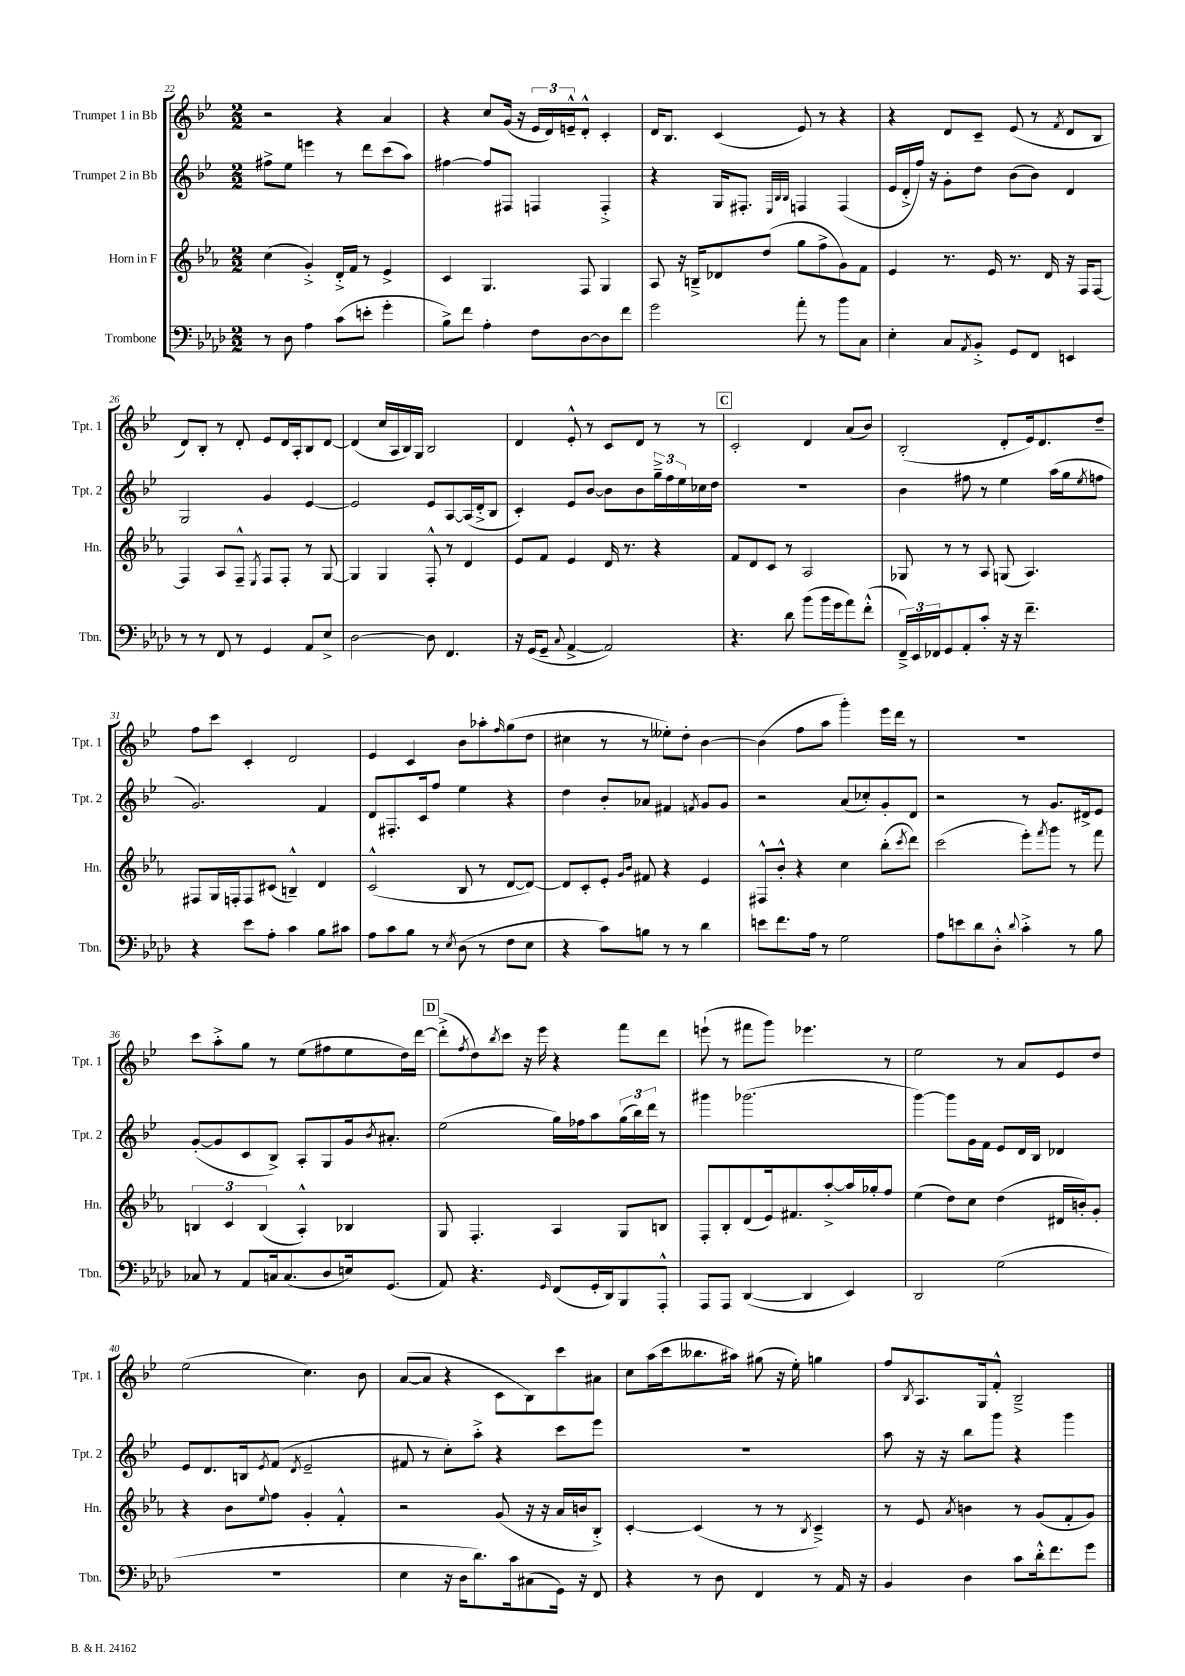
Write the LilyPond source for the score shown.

<<
\new StaffGroup <<
\new Staff = "s0" \with { instrumentName = "Trumpet 1 in Bb" shortInstrumentName = "Tpt. 1" } {
    \clef treble \key bes \major \numericTimeSignature \time 2/2
    r2 r4 a'4 |
    r4 c''8 g'16( r16 \tuplet 3/2 { ees'16 d'16) e'16---^ } d'8-.-^ c'4-. |
    d'16 bes8. c'4( ees'8) r8 r4 |
    r4 d'8 c'8-- ees'8( r8 \acciaccatura { f'8 } d'8 bes8 |
    d'8) bes8-. r8 d'8-. ees'8 d'16 a16-. bes8 d'8~ |
    d'4( c''16 a16 bes16) g16 bes2 |
    d'4 ees'8-.-^ r8 c'8 d'8 r8 r8 |
    \mark \markup { \box "C" } c'2-. d'4 a'8( bes'8) |
    bes2-.( d'8-. ees'16) d'8. d''8-- |
    f''8 c'''8 c'4-. d'2 |
    ees'4 c'4 bes'8 aes''8-. \grace { f''16 } g''8( d''8 |
    cis''4 r8 r8 eeses''8-.) d''8-. bes'4~ |
    bes'4( f''8 a''8 g'''4-.) ees'''16 d'''16 r8 |
    R1 |
    c'''8 a''8-.-> g''8 r8 ees''8( fis''8 ees''8 d''16) d'''16~ |
    \mark \markup { \box "D" } d'''8-.->( \acciaccatura { f''8 } d''8) \acciaccatura { bes''8 } c'''8 r16 ees'''16 r4 f'''8 d'''8 |
    e'''8-!( r8 fis'''8 g'''8) ees'''4. r8 |
    ees''2 r8 a'8 ees'8 d''8 |
    ees''2( c''4.) bes'8 |
    a'8~( a'8 r4 c'8 bes8) c'''8 ais'8 |
    c''8 a''16( c'''16 beses''8. ais''16) gis''8( r16 ees''16-.) g''4 |
    f''8 \acciaccatura { bes8 } a8. g16 f'8-.-^ bes2---> \bar "|." |
}
\new Staff = "s1" \with { instrumentName = "Trumpet 2 in Bb" shortInstrumentName = "Tpt. 2" } {
    \clef treble \key bes \major \numericTimeSignature \time 2/2
    fis''8-> ees''8 e'''4 r8 d'''8 c'''8( a''8) |
    fis''4~ fis''8 fis8 f4 f4-.-> |
    r4 g16 fis8.-. \grace { ees32 bes32 bes32 } f4 f4( |
    ees'16 d'16-.-> f''16) r16 g'8-. d''8 bes'8( bes'8) d'4 |
    g2 g'4 ees'4~ |
    ees'2 ees'8 a8~ a16( d'16-.-> bes8 |
    c'4-.) ees'8 bes'8~ bes'8 bes'8 \tuplet 3/2 { g''16---> f''16 ees''16 } ces''16 d''16 |
    \mark \markup { \box "C" } R1 |
    bes'4 fis''8 r8 ees''4 a''16( g''16 \acciaccatura { ees''8 } f''8 |
    g'2.) f'4 |
    d'8 fis8.-. c'16 f''8 ees''4 r4 |
    d''4 bes'8-. aes'8 fis'4 \acciaccatura { f'8 } g'8 g'8 |
    r2 a'8( ces''8-.) g'8-. d'8 |
    r2 r8 g'8. dis'16-> ees'8 |
    g'8~-.( g'8 c'8 bes8->) a8-. g8 g'16 \acciaccatura { bes'8 } ais'8.-. |
    \mark \markup { \box "D" } ees''2( g''16) fes''16 a''8 \tuplet 3/2 { g''16( bes''16) d'''16 } r8 |
    gis'''4 ges'''2.( |
    g'''4~) g'''8 g'16 f'16 ees'8 d'16 bes16 des'4 |
    ees'8 d'8. b16 \acciaccatura { ees'8 } f'8( \acciaccatura { d'8 } ees'2-- |
    fis'8 r8 c''8-.) a''8-.-> r4 c'''8 ees'''8 |
    R1 |
    a''8 r16 r16 bes''8 g'''8 r4 g'''4 \bar "|." |
}
\new Staff = "s2" \with { instrumentName = "Horn in F" shortInstrumentName = "Hn." } {
    \clef treble \key ees \major \numericTimeSignature \time 2/2
    c''4( g'4-.->) d'16-.-> f'16 r8 ees'4-> |
    c'4 g4. f8 g4 |
    aes8 r16 b16---> des'8 d''8( g''8 f''8-> g'8) f'8 |
    ees'4 r8. ees'16 r8. d'16 r16 f16 f8~ |
    f4 aes8 f8---^ \acciaccatura { ees8 } f8 f8-. r8 g8~ |
    g4 g4 f8-.-^ r8 d'4 |
    ees'8 f'8 ees'4 d'16 r8. r4 |
    \mark \markup { \box "C" } f'8 d'8 c'8 r8 aes2 |
    ges8 r8 r8 aes8 g8( aes4.) |
    fis8 g16 f16-. f8 cis'8( b4---^) d'4 |
    c'2-^( bes8 r8 d'8~ d'8~) |
    d'8 c'8-. ees'8-. \grace { g'16 bes'16 } fis'8 r4 ees'4 |
    fis8-^ bes'8-.-^ r4 c''4 bes''8-.( \acciaccatura { c'''8 } d'''8) |
    c'''2( ees'''8-.) \acciaccatura { f'''8 } g'''8 r8 f'''8 |
    \tuplet 3/2 { b4 c'4 b4( } aes4-.-^) bes4 |
    \mark \markup { \box "D" } g8 f4.-. aes4 g8 b8 |
    f8-. bes8-. d'8( ees'16) fis'8. aes''8~-.-> aes''16 ges''16-. f''8 |
    ees''4( d''8) c''8 d''4( dis'16 b'16-.) g'8-. |
    r4 bes'8 \appoggiatura { ees''8 } f''8 g'4-. f'4-.-^ |
    r2 g'8( r16 r16 aes'16 b'16 bes8-.->) |
    c'4~-. c'4( r8 r8 \acciaccatura { bes8 } c'4--->) |
    r8 ees'8 \acciaccatura { aes'8 } b'4 r8 g'8( f'8-. g'8) \bar "|." |
}
\new Staff = "s3" \with { instrumentName = "Trombone" shortInstrumentName = "Tbn." } {
    \clef bass \key aes \major \numericTimeSignature \time 2/2
    r8 des8 aes4 c'8( e'8-. g'4-. |
    bes8->) f'8 aes4-. f8 des8~ des8 f'8 |
    g'2 aes'8-. r8 bes'8 c8 |
    ees4-. c8 \acciaccatura { aes,8 } bes,8-.-> g,8 f,8 e,4 |
    r8 r8 f,8 r8 g,4 aes,8 ees8-> |
    des2~ des8 f,4. |
    r16 g,16( g,8-- \appoggiatura { c8 } aes,4~-> aes,2) |
    \mark \markup { \box "C" } r4. des'8 bes'8( bes'16 g'16 aes'8) f'8-.-^( |
    \tuplet 3/2 { f,16--->) ees,16 fes,16 } g,8 aes,8-. c'8-. r16 r16 f'4.-- |
    r4 ees'8 aes8-. c'4 bes8 cis'8 |
    aes8 c'8 bes8 r8 \acciaccatura { ees8 } des8( r8 f8 ees8 |
    r4 c'8) b8 r8 r8 des'4 |
    e'8 f'8. aes16 r8 g2 |
    aes8 e'8 des'8 des8-.-^ \appoggiatura { des'8 } c'4-.-> r8 bes8 |
    ces8 r8 aes,8 c16 c8.( des8 e16) g,8.( |
    \mark \markup { \box "D" } aes,8) r4. \grace { g,16 } f,8( g,16-. des,16) bes,,8 aes,,8-.-^ |
    aes,,8 aes,,8 des,4~( des,4 ees,4) |
    des,2 g2( |
    R1 |
    ees4 r16 des16 des'8.) c'16 cis8( g,16) r16 f,8 |
    r4 r8 des8 f,4 r8 aes,16 r16 |
    bes,4 des4 c'8 des'16-.-^ f'8. g'8 \bar "|." |
}
>>
>>
\layout { \context { \Score currentBarNumber = #22 } }
